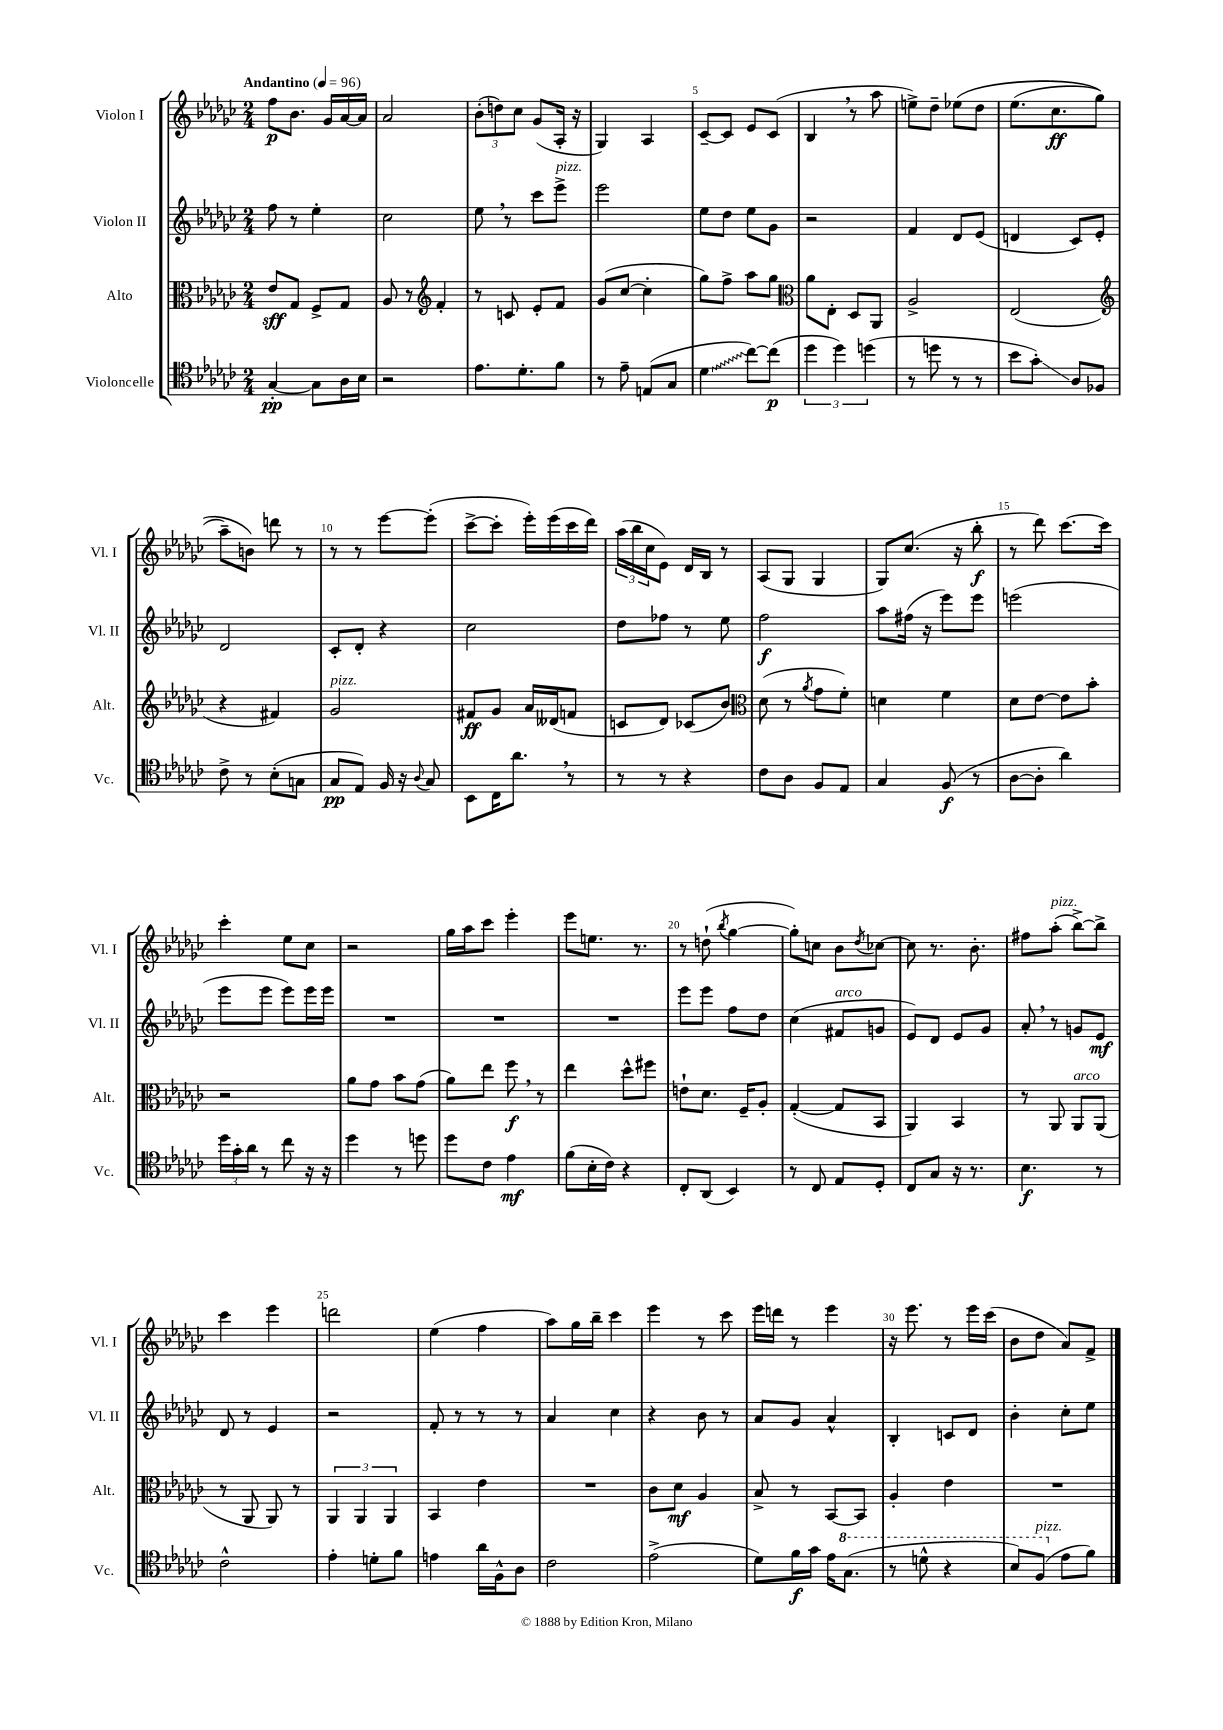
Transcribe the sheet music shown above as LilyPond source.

<<
\new StaffGroup <<
\new Staff = "s0" \with { instrumentName = "Violon I" shortInstrumentName = "Vl. I" } {
    \clef treble \key ges \major \numericTimeSignature \time 2/4 \tempo "Andantino" 4 = 96
    f''8\p bes'8. ges'16 aes'16~ aes'16 |
    aes'2 |
    \tuplet 3/2 { bes'8-.( d''8) ces''8 } ges'8( aes16-. r16 |
    ges4) aes4 |
    ces'8~-- ces'8 ees'8 ces'8( |
    bes4 \breathe r8 aes''8 |
    e''8->) des''8-- ees''8\( des''8 |
    ees''8.( ces''8.\ff ges''8 |
    aes''8--) b'8\) d'''8 r8 |
    r8 r8 ees'''8~ ees'''8-.( |
    ces'''8~-> ces'''8-. ees'''16-.) ees'''16( ces'''16 des'''16) |
    \tuplet 3/2 { aes''16( bes''16 ces''16 } ees'8) des'16 bes16 r8 |
    aes8( ges8 ges4 |
    ges8) ces''8.( r16 bes''8-.\f |
    r8 des'''8) ces'''8.~ ces'''16 |
    ces'''4-. ees''8 ces''8 |
    r2 |
    ges''16 aes''16 ces'''8 ees'''4-. |
    ees'''8 e''8. r8. |
    r8 d''8-!( \acciaccatura { bes''8 } ges''4~ |
    ges''8-.) c''8 bes'8 \acciaccatura { des''8 } ces''8~ |
    ces''8 r8. bes'8.-. |
    fis''8 aes''8-.^\markup { \italic "pizz." }( bes''8~->) bes''8-> |
    ces'''4 ees'''4 |
    d'''2 |
    ees''4( f''4 |
    aes''8) ges''16 bes''16-- ces'''4 |
    ees'''4 r8 ces'''8 |
    ees'''16 d'''16 r8 ees'''4 |
    r16 ees'''8. r8 ees'''16 ces'''16( |
    bes'8 des''8 aes'8) f'8-> \bar "|." |
}
\new Staff = "s1" \with { instrumentName = "Violon II" shortInstrumentName = "Vl. II" } {
    \clef treble \key ges \major \numericTimeSignature \time 2/4
    f''8 r8 ees''4-. |
    ces''2 |
    ees''8 \breathe r8 ces'''8 ees'''8->^\markup { \italic "pizz." } |
    ees'''2 |
    ees''8 des''8 ees''8 ges'8 |
    r2 |
    f'4 des'8 ees'8( |
    d'4 ces'8) ees'8-. |
    des'2 |
    ces'8-. des'8-. r4 |
    ces''2 |
    des''8 fes''8 r8 ees''8 |
    f''2\f |
    aes''8 fis''16( r16 ees'''8) ees'''8 |
    e'''2( |
    ees'''8 ees'''8 ees'''8) ees'''16 ees'''16 |
    R2 |
    R2 |
    R2 |
    ees'''8 ees'''8 f''8 des''8 |
    ces''4( fis'8^\markup { \italic "arco" } g'8 |
    ees'8) des'8 ees'8 ges'8 |
    aes'8-. \breathe r8 g'8 ees'8\mf |
    des'8 r8 ees'4 |
    r2 |
    f'8-. r8 r8 r8 |
    aes'4 ces''4 |
    r4 bes'8 r8 |
    aes'8 ges'8 aes'4-^ |
    bes4-. c'8 des'8 |
    bes'4-. ces''8-. ees''8 \bar "|." |
}
\new Staff = "s2" \with { instrumentName = "Alto" shortInstrumentName = "Alt." } {
    \clef alto \key ges \major \numericTimeSignature \time 2/4
    ees'8\sff ges8 f8-> ges8 |
    aes8 r8 \clef treble f'4-. |
    r8 c'8 ees'8-. f'8 |
    ges'8( ces''8~ ces''4-. |
    ges''8) f''8-> aes''8 ges''8 |
    \clef alto aes'8 ees8-. des8 aes,8 |
    aes2-> |
    ees2( |
    \clef treble r4 fis'4) |
    ges'2^\markup { \italic "pizz." } |
    fis'8\ff ges'8 aes'16 deses'16( f'8 |
    c'8 des'8) ces'8( bes'8) |
    \clef alto des'8( r8 \acciaccatura { aes'8 } ges'8 f'8-.) |
    d'4 f'4 |
    des'8 ees'8~ ees'8 bes'8-. |
    r2 |
    aes'8 ges'8 bes'8 ges'8( |
    aes'8) ees''8 f''8\f \breathe r8 |
    ees''4 des''8-^ fis''8 |
    e'8-! des'8. f16-- aes8-. |
    ges4~-.( ges8 bes,8 |
    aes,4) bes,4 |
    r8 aes,8 aes,8^\markup { \italic "arco" } aes,8( |
    r8 aes,8 aes,8) r8 |
    \tuplet 3/2 { aes,4 aes,4 aes,4 } |
    bes,4 ees'4 |
    R2 |
    ces'8 des'8\mf aes4 |
    bes8-> r8 bes,8~ bes,8 |
    aes4-. ees'4 |
    R2 \bar "|." |
}
\new Staff = "s3" \with { instrumentName = "Violoncelle" shortInstrumentName = "Vc." } {
    \clef tenor \key ges \major \numericTimeSignature \time 2/4
    ges4~-.\pp ges8 aes16 bes16 |
    r2 |
    ees'8. des'8.-. f'8 |
    r8 ees'8-- e8( ges8 |
    \once \override Glissando.style = #'zigzag des'4\glissando ces''8~) ces''8\p( |
    \tuplet 3/2 { des''4 des''4) d''4( } |
    r8 d''8 r8 r8 |
    bes'8 ges'8-.\glissando) aes8 fes8 |
    ces'8-> r8 bes8-.( g8 |
    ges8\pp ees8) f16 r16 \appoggiatura { aes8 } ges8 |
    bes,8 ces16 aes'8. \breathe r8 |
    r8 r8 r4 |
    ces'8 aes8 f8 ees8 |
    ges4 f8\f( r8 |
    aes8~ aes8-. aes'4) |
    \tuplet 3/2 { des''16 ges'16-. aes'16 } r8 ces''8 r16 r16 |
    des''4 r8 d''8 |
    des''8 ces'8 ees'4\mf |
    f'8( bes16-. ces'16) r4 |
    ces8-. aes,8( bes,4) |
    r8 ces8 ees8 des8-. |
    ces8 ges8 r16 r8. |
    bes4.\f r8 |
    ces'2-^ |
    ees'4-. d'8-. f'8 |
    e'4 aes'16 f16-^ aes8 |
    ces'2 |
    ees'2->( |
    des'8) f'16\f ges'16 ees'16 \ottava #1 ges'8.( |
    r8 d''8-^ r4 |
    bes'8) f'8^\markup { \italic "pizz." }( \ottava #0 ees'8 f'8) \bar "|." |
}
>>
>>
\layout { \context { \Score \override BarNumber.break-visibility = ##(#f #t #t) barNumberVisibility = #(every-nth-bar-number-visible 5) } }
